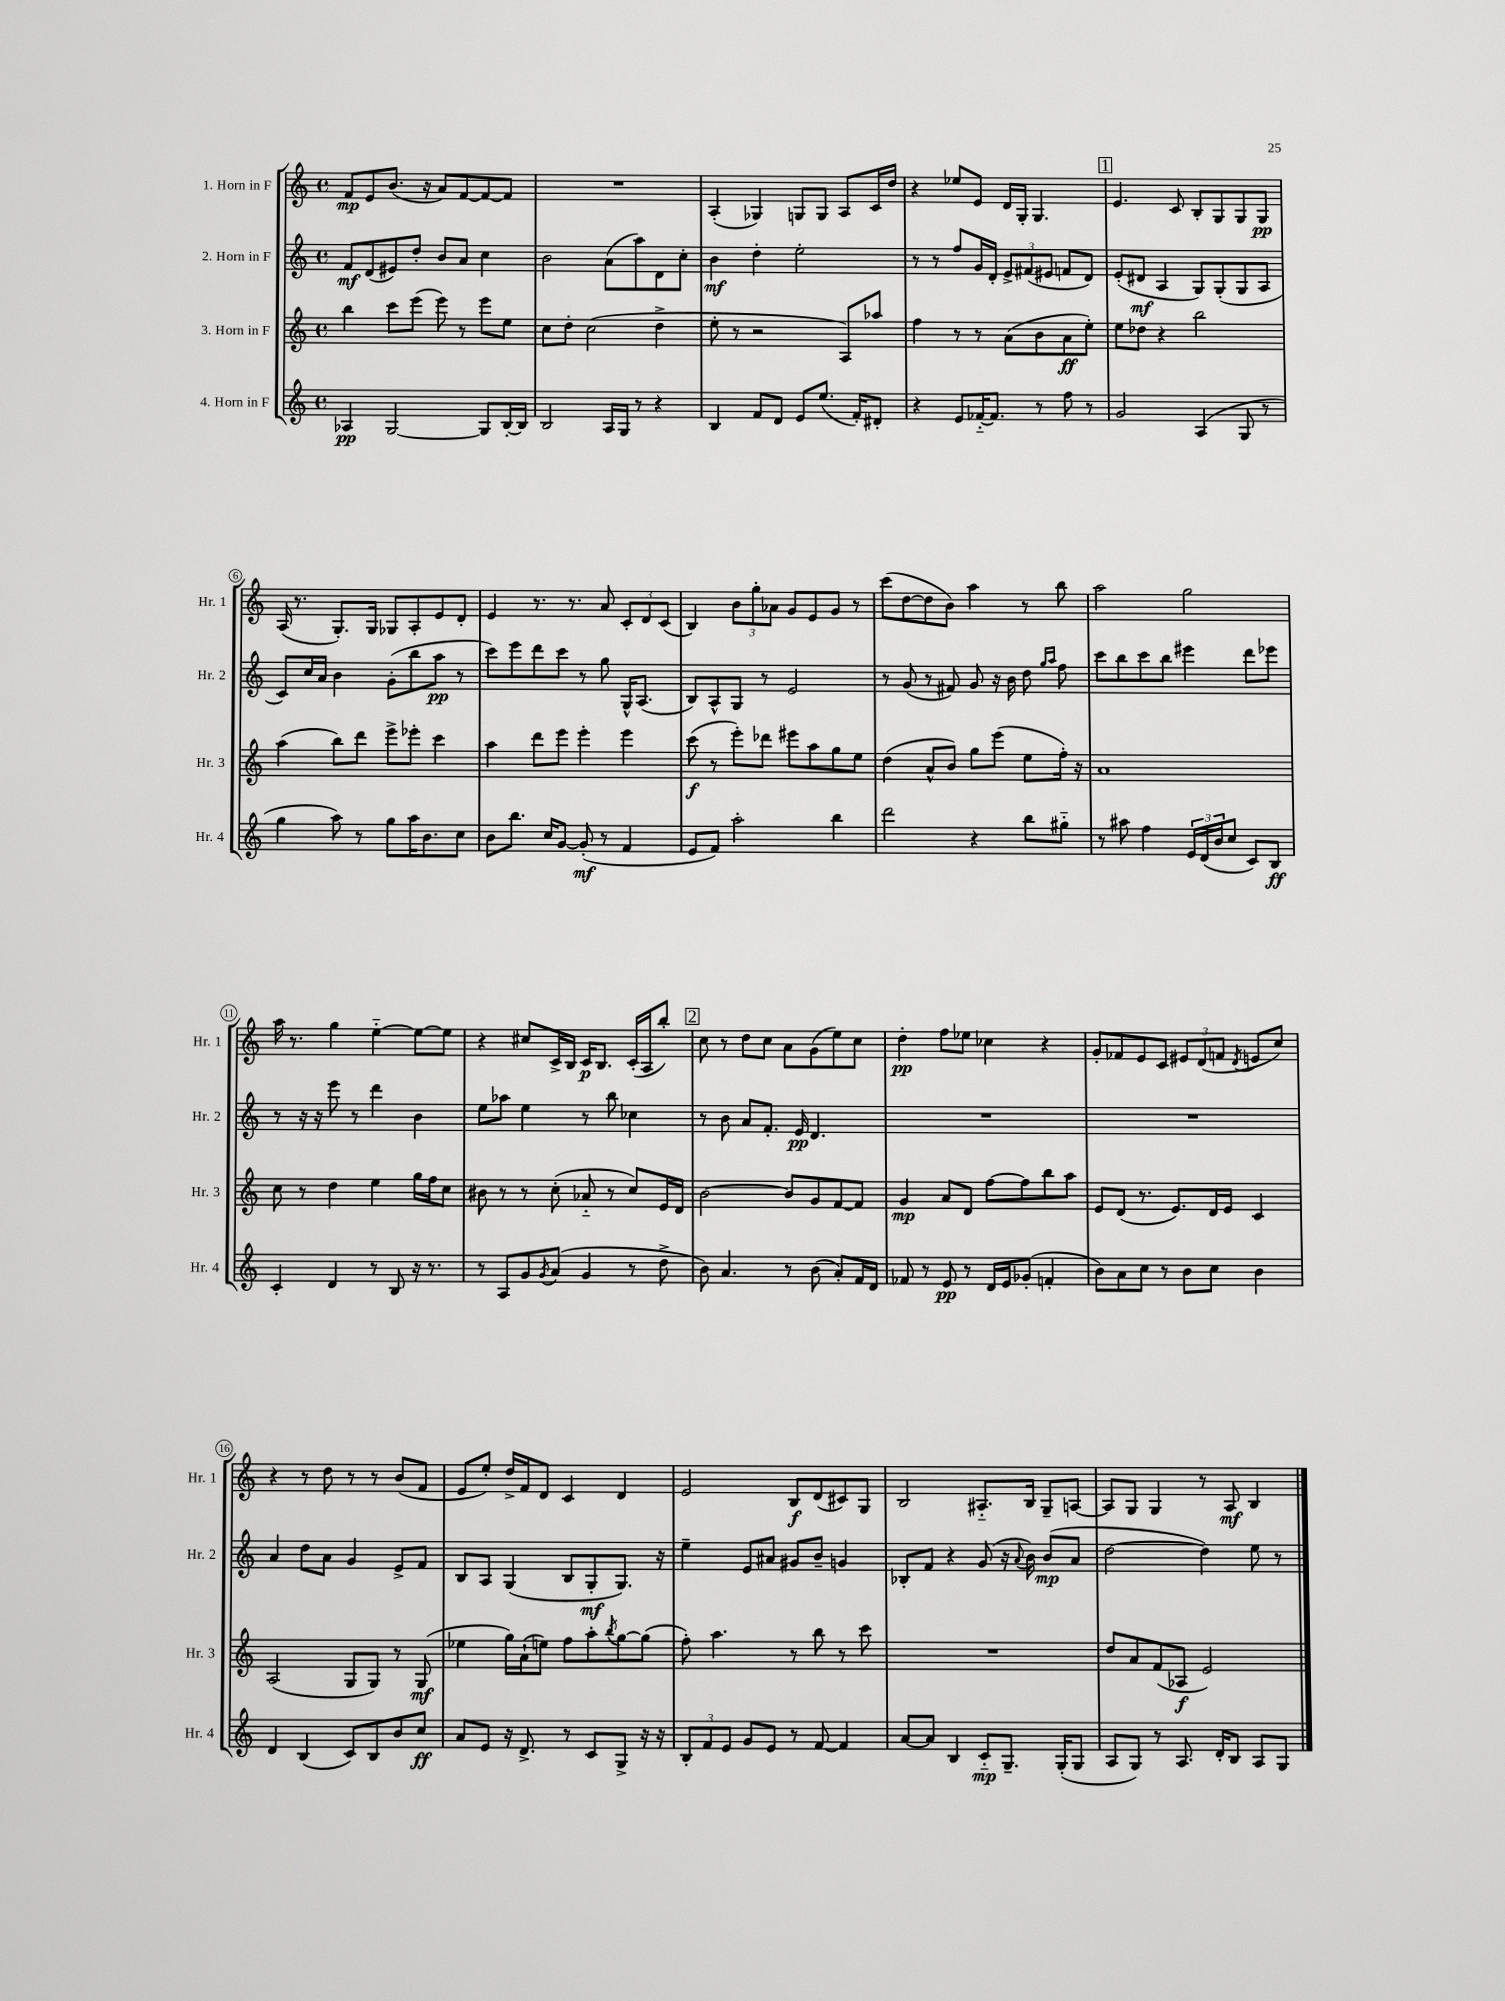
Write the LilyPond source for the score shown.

<<
\new StaffGroup <<
\new Staff = "s0" \with { instrumentName = "1. Horn in F" shortInstrumentName = "Hr. 1" } {
    \clef treble \key c \major \defaultTimeSignature \time 4/4
    f'8\mp e'8 b'8.( r16 a'8) f'8~ f'8~ f'8 |
    R1 |
    a4-.( ges4) g8 g8 a8 c'16 d''16 |
    r4 ees''8 e'8 d'16 g16-. g4. |
    \mark \markup { \box "1" } e'4. c'8 b8-. g8 g8 g8\pp |
    a16( r8. g8.-.) g16 ges8 a8-. e'8 d'8-. |
    e'4 r8. r8. a'8 \tuplet 3/2 { c'8-. d'8 c'8( } |
    b4) \tuplet 3/2 { b'8 g''8-. aes'8 } g'8 e'8 g'8 r8 |
    c'''8( d''8~ d''8 b'8) a''4 r8 b''8 |
    a''2 g''2 |
    a''16 r8. g''4 e''4~-_ e''8~ e''8 |
    r4 cis''8 c'16-> b16 c'16\p b8. c'16-.( a16 b''8-.) |
    \mark \markup { \box "2" } c''8 r8 d''8 c''8 a'8 g'8( e''8) c''8 |
    d''4-.\pp f''8 ees''8 ces''4 r4 |
    g'8-. fes'8 e'8 c'8 \tuplet 3/2 { eis'8 d'8( f'8 } \acciaccatura { d'8 } e'8 c''8) |
    r4 r8 d''8 r8 r8 b'8( f'8 |
    e'8 e''8-.) d''16-> f'16 d'8 c'4 d'4 |
    e'2 b8\f d'8( cis'8) g8 |
    b2 ais8.-_ b16 g8-- a8~ |
    a8 g8 g4 r8 a8\mf b4 \bar "|." |
}
\new Staff = "s1" \with { instrumentName = "2. Horn in F" shortInstrumentName = "Hr. 2" } {
    \clef treble \key c \major \defaultTimeSignature \time 4/4
    f'8\mf d'8( eis'8) d''8-. b'8 a'8 c''4 |
    b'2 a'8( a''8) d'8 c''8-. |
    b'4\mf d''4-. e''2-. |
    r8 r8 f''8 g'16 d'16-. \tuplet 3/2 { e'8-> fis'8( eis'8 } f'8 d'8) |
    \mark \markup { \box "1" } e'8-.( dis'8\mf a4 g8) g8-.( g8 a8 |
    c'8) c''16 a'16 b'4 g'8-.( b''8 a''8\pp r8 |
    c'''8) e'''8 d'''8 c'''8 r8 g''8 g16-^ a8.( |
    b8) a8-^ g8 r8 e'2 |
    r8 g'8( r8 fis'8) g'8 r16 b'16 d''8 \grace { g''16 a''16 } f''8 |
    c'''8 b''8 c'''8 b''8 eis'''4 d'''8 ees'''8 |
    r8 r16 r16 e'''8 r8 d'''4 b'4 |
    e''8 aes''8 e''4 r8 b''8 ces''4 |
    \mark \markup { \box "2" } r8 b'8 a'8 f'8.-. e'16\pp d'4. |
    R1 |
    R1 |
    a'4 d''8 a'8 g'4 e'8-> f'8 |
    b8 a8 g4( b8 g8-.\mf g8.) r16 |
    e''4-- e'8 ais'8 gis'8 b'8-- g'4 |
    bes8-. f'8 r4 g'8( r16 \appoggiatura { a'8 } b'16) b'8\mp( a'8 |
    d''2~ d''4) e''8 r8 \bar "|." |
}
\new Staff = "s2" \with { instrumentName = "3. Horn in F" shortInstrumentName = "Hr. 3" } {
    \clef treble \key c \major \defaultTimeSignature \time 4/4
    b''4 c'''8 e'''8( e'''8) r8 e'''8 e''8 |
    c''8 d''8-. c''2( d''4-> |
    e''8-. r8 r2 a8) aes''8 |
    f''4 r8 r8 a'8( b'8 a'8\ff e''8-.) |
    \mark \markup { \box "1" } e''8 des''8 r4 b''2 |
    a''4( b''8) d'''8 e'''8-> ees'''8-. c'''4 |
    a''4 d'''8 e'''8 e'''4-. e'''4 |
    c'''8\f( r8 e'''8-.) des'''8 eis'''8 a''8 g''8 e''8 |
    d''4( a'8-^ b'8) g''8 e'''8( e''8 f''16-.) r16 |
    a'1 |
    c''8 r8 d''4 e''4 g''16 f''16 c''8 |
    bis'8 r8 r8 c''8-.( aes'8-_ r8 c''8) e'16 d'16 |
    \mark \markup { \box "2" } b'2~ b'8 g'8 f'8~ f'8 |
    g'4\mp a'8 d'8 f''8~ f''8 b''8 a''8 |
    e'8 d'8( r8. e'8.) d'16 e'16 c'4 |
    a2( g8 g8) r8 g8\mf( |
    ees''4 g''16) a'16-!( e''8) f''8 a''8-. \acciaccatura { b''8 } g''8~ g''8( |
    f''8-.) a''4. r8 b''8 r8 c'''8 |
    R1 |
    d''8 a'8 f'8( aes8\f e'2) \bar "|." |
}
\new Staff = "s3" \with { instrumentName = "4. Horn in F" shortInstrumentName = "Hr. 4" } {
    \clef treble \key c \major \defaultTimeSignature \time 4/4
    aes4\pp g2~ g8 b16~-. b16 |
    b2 a16 g16 r8 r4 |
    b4 f'8 d'8 e'8 e''8.( f'16-.) dis'8-. |
    r4 e'8 fes'16~-_ fes'8. r8 f''8 r8 |
    \mark \markup { \box "1" } g'2 a4( g8 r8 |
    g''4 a''8) r8 g''8 a''16 b'8. c''8 |
    b'8 b''8. c''16 g'8~ g'8-.\mf( r8 f'4 |
    e'8 f'8) a''2-. b''4 |
    d'''2 r4 b''8 gis''8-_ |
    r8 ais''8 f''4 \tuplet 3/2 { e'16 d'16( b'16 } c''8 c'8) b8\ff |
    c'4-. d'4 r8 b8 r16 r8. |
    r8 a8 g'8 \acciaccatura { g'8 } a'8( g'4 r8 d''8-> |
    \mark \markup { \box "2" } b'8) a'4. r8 b'8( a'8-.) f'16 d'16 |
    fes'8 r8 e'8\pp r8 d'16 e'16 ges'8-.( f'4-. |
    b'8) a'8 c''8 r8 b'8 c''8 b'4 |
    d'4 b4( c'8) b8 b'8 c''8\ff |
    a'8 e'8 r16 d'8.-> r8 c'8 g8-> r16 r16 |
    \tuplet 3/2 { b8-. f'8 e'8 } g'8 e'8 r8 f'8~ f'4 |
    a'8~ a'8 b4 c'8-_\mp g8.-- g16-.( g8 |
    a8 g8) r8 a8. d'16-. b8 a8 g8 \bar "|." |
}
>>
>>
\layout { \context { \Score \override BarNumber.stencil = #(make-stencil-circler 0.1 0.3 ly:text-interface::print) } }
